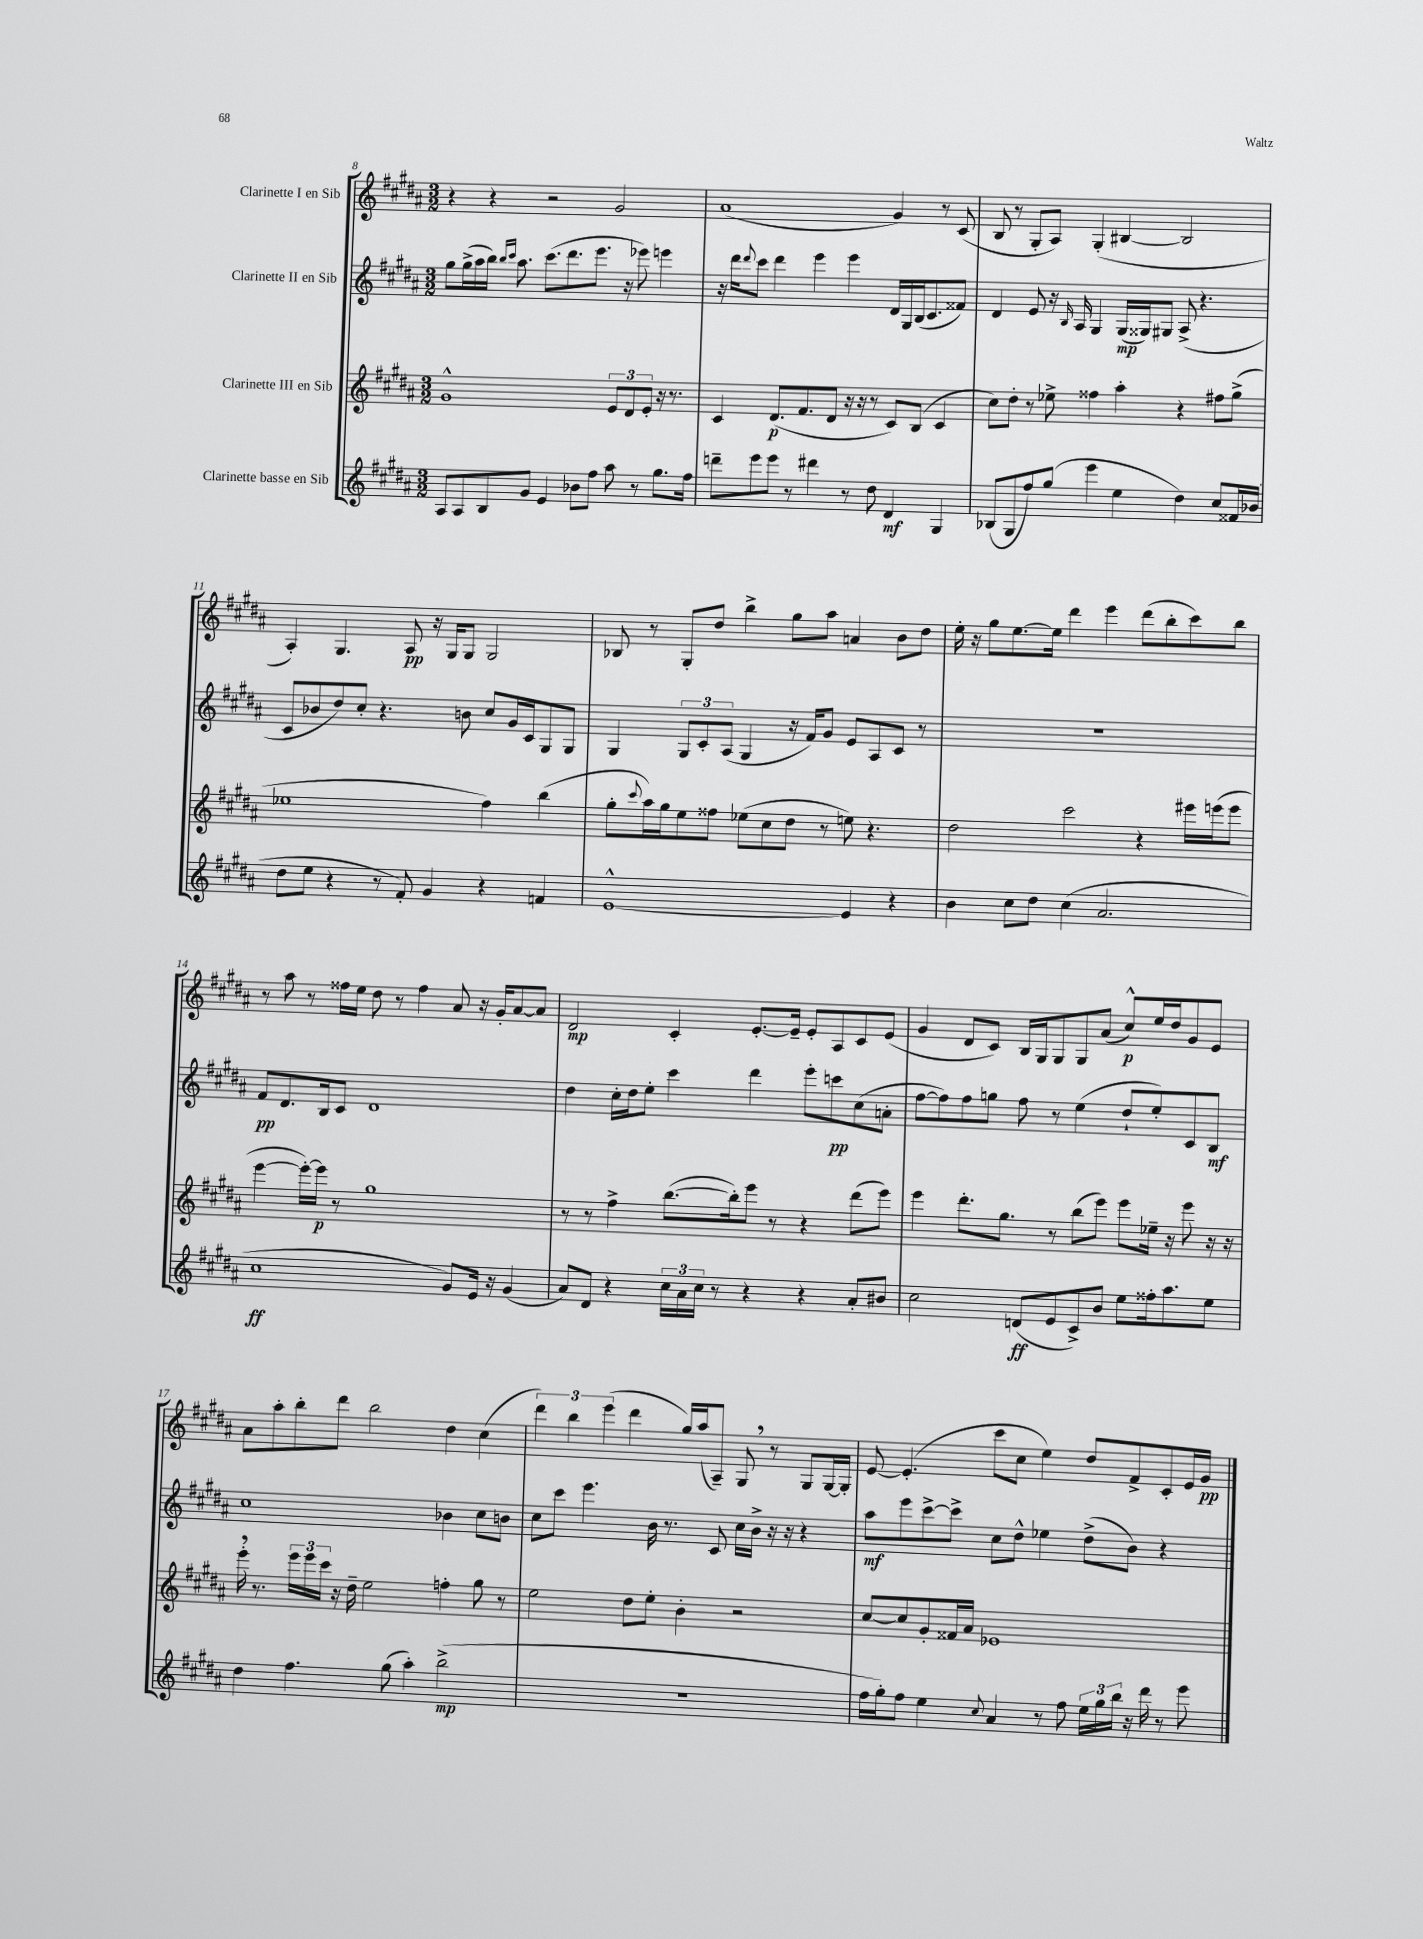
<<
\new StaffGroup <<
\new Staff = "s0" \with { instrumentName = "Clarinette I en Sib" } {
    \clef treble \key b \major \numericTimeSignature \time 3/2
    r4 r4 r2 gis'2 |
    ais'1( gis'4) r8 cis'8( |
    b8 r8 gis8-. ais8) gis4-.( bis4~ bis2 |
    ais4-.) gis4. ais8\pp r16 gis16 gis8 gis2 |
    bes8 r8 gis8-. dis''8 b''4-> gis''8 ais''8 a'4 b'8 dis''8 |
    e''16-. r16 gis''8 e''8.~ e''16 dis'''4 e'''4 dis'''8( b''8-. cis'''8) b''8 |
    r8 ais''8 r8 fisis''16 e''16 dis''8 r8 fisis''4 ais'8 r16 gis'16-. ais'8~ ais'8 |
    dis'2\mp cis'4-. e'8.~-. e'16-- e'8-. ais8 cis'8 e'8( |
    gis'4 dis'8 cis'8) b16 gis16 gis8 gis8 ais'8( cis''8-^\p) e''16 dis''16 gis'8 e'8 |
    ais'8 ais''8-. b''8-. dis'''8 b''2 dis''4 cis''4( |
    \tuplet 3/2 { dis'''4) b''4 e'''4( } dis'''4 gis''16) ais''16( ais8--) gis8 \breathe r8 gis8 gis16~ gis16-. |
    e'8~ e'4.-.( cis'''8 cis''8 e''4) dis''8 fis'8-> cis'8-. e'16 gis'16\pp \bar "|." |
}
\new Staff = "s1" \with { instrumentName = "Clarinette II en Sib" } {
    \clef treble \key b \major \numericTimeSignature \time 3/2
    gis''8 gis''16->( ais''16 b''16) \grace { b''16 cis'''16 } ais''8. cis'''8.( dis'''8. e'''8. r16 ees'''8) e'''4 |
    r16 dis'''16 \appoggiatura { dis'''8 } cis'''8 dis'''4 e'''4 e'''4 dis'16 gis16 b16( cis'8. fisis'8) |
    dis'4 e'8 r16 \grace { b16 } ais16 gis4 gis16\mp( gisis16) gis8 ais8->( r4. |
    cis'8 bes'8 dis''8) cis''8-. r4. b'8 cis''8 gis'16 cis'16 gis8 gis8 |
    gis4 \tuplet 3/2 { gis8 cis'8-. ais8( } gis4 r16 fis'16) gis'8 e'8 ais8 cis'8 r8 |
    R1. |
    fis'8\pp dis'8. b16 cis'8 dis'1 |
    dis''4 cis''16-. dis''16 e''8-. cis'''4 dis'''4 e'''8-. c'''8\pp cis''8( a'8-. |
    fis''8~ fis''8) fis''8 g''8 fis''8 r8 e''4( dis''8-! e''8-.) cis'8 b8\mf |
    cis''1 bes'4 cis''8 b'8 |
    cis''8 cis'''8 e'''4. b'16 r8. cis'8 cis''16 b'16-> r16 r16 r4 |
    ais''8\mf e'''8 cis'''8~-> cis'''8-> cis''8 dis''8-^ ees''4 dis''8->( b'8) r4 \bar "|." |
}
\new Staff = "s2" \with { instrumentName = "Clarinette III en Sib" } {
    \clef treble \key b \major \numericTimeSignature \time 3/2
    gis'1-^ \tuplet 3/2 { e'8 dis'8 e'8-. } r16 r8. |
    cis'4 dis'8.\p( fis'8. dis'8 r16 r16 r8 cis'8) b8( cis'4 |
    cis''8) dis''8-. r8 ees''8-> fisis''4 ais''4-. r4 fis''8 gis''8->( |
    ees''1 fis''4) b''4( |
    gis''8-. \appoggiatura { cis'''8 } ais''16) gis''16 e''8 fisis''8 ees''8( cis''8 dis''8 r8 e''8) r4. |
    dis''2 cis'''2 r4 eis'''16 e'''16( e'''8 |
    e'''4~ e'''16~-.) e'''16\p r8 gis''1 |
    r8 r8 fis''4-> b''8.~( b''16-.) e'''8 r8 r4 dis'''8( e'''8) |
    e'''4 dis'''8.-. gis''8. r8 b''8( e'''8) e'''8 ees''16-- r16 e'''8 r16 r16 |
    e'''16-. \breathe r8. \tuplet 3/2 { e'''16 e'''16 cis'''16 } r16 dis''16-- e''2 f''4-. gis''8 r8 |
    e''2 dis''8 e''8-. b'4-. r2 |
    cis''8~ cis''8 gis'8-. fisis'16 ais'16 ees'1 \bar "|." |
}
\new Staff = "s3" \with { instrumentName = "Clarinette basse en Sib" } {
    \clef treble \key b \major \numericTimeSignature \time 3/2
    ais8 ais8 b8 gis'8 e'4 bes'8 fis''8 ais''8 r8 gis''8. fis''16 |
    d'''8-- e'''8 e'''8 r8 dis'''4 r8 dis''8 dis'4\mf gis4 |
    bes8( gis8 fis''8) gis''8( e'''4 e''4 dis''4) cis''8 fisis'16 bes'16( |
    dis''8 e''8 r4 r8 fis'8-.) gis'4 r4 f'4 |
    e'1~-^ e'4 r4 |
    b'4 cis''8 dis''8 cis''4( ais'2. |
    cis''1\ff gis'8) e'16 r16 gis'4( |
    ais'8) dis'8 r4 \tuplet 3/2 { cis''16 ais'16 cis''16 } r8 r4 r4 ais'8-. bis'8 |
    cis''2 d'8\ff( e'8 cis'8->) b'8 e''8 fisis''16-. ais''8. e''8 |
    dis''4 fis''4. gis''8( ais''4-.) b''2->\mp( |
    R1. |
    fis''16 gis''16-.) fis''8 e''4 \appoggiatura { cis''8 } ais'4 r8 fis''8 \tuplet 3/2 { e''16 gis''16 b''16 } r16 dis'''16 r8 e'''8 \bar "|." |
}
>>
>>
\layout { \context { \Score currentBarNumber = #8 } }
